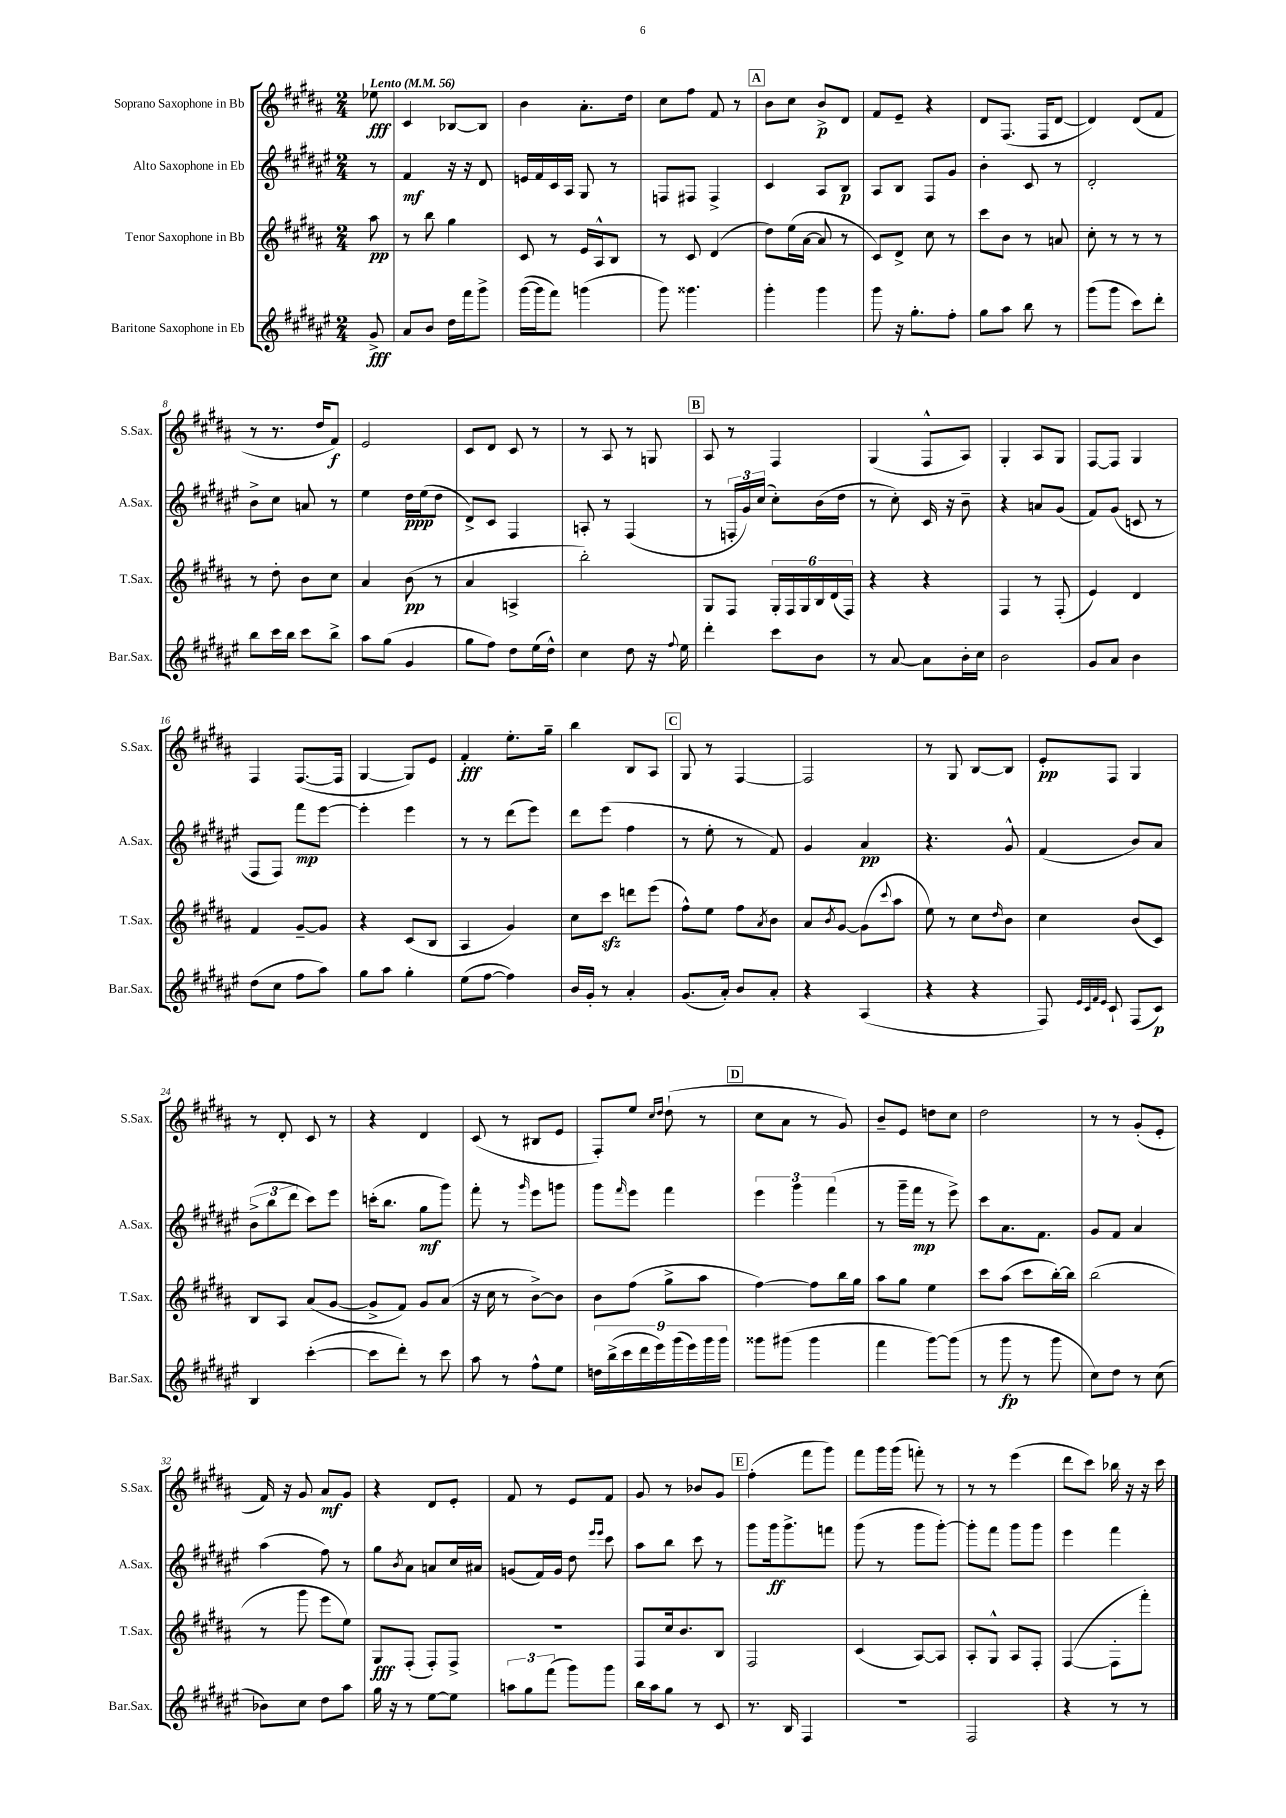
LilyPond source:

<<
\new StaffGroup <<
\new Staff = "s0" \with { instrumentName = "Soprano Saxophone in Bb" shortInstrumentName = "S.Sax." } {
    \clef treble \key b \major \numericTimeSignature \time 2/4 \partial 8 \tempo "Lento" 4 = 56
    ees''8\fff |
    cis'4 bes8~ bes8 |
    b'4 ais'8.-. dis''16 |
    cis''8 fis''8 fis'8 r8 |
    \mark \markup { \box "A" } b'8 cis''8 b'8->\p dis'8 |
    fis'8 e'8-- r4 |
    dis'8 fis8.( fis16 dis'8~ |
    dis'4) dis'8( fis'8 |
    r8 r8. dis''16 fis'8\f) |
    e'2 |
    cis'8 dis'8 cis'8 r8 |
    r8 ais8 r8 g8 |
    \mark \markup { \box "B" } ais8 r8 fis4 |
    gis4( fis8-^ ais8) |
    gis4-. ais8 gis8 |
    fis8~ fis8 gis4 |
    fis4 fis8.~( fis16 |
    gis4~ gis8) e'8 |
    fis'4-.\fff e''8.-. gis''16-- |
    b''4 b8 ais8 |
    \mark \markup { \box "C" } gis8 r8 fis4~ |
    fis2 |
    r8 gis8 b8~ b8 |
    e'8-.\pp fis8 gis4 |
    r8 dis'8-. cis'8 r8 |
    r4 dis'4 |
    cis'8( r8 bis8 e'8 |
    fis8-.) e''8 \grace { cis''16 dis''16 } dis''8-!( r8 |
    \mark \markup { \box "D" } cis''8 ais'8 r8 gis'8) |
    b'8-- e'8 d''8 cis''8 |
    dis''2 |
    r8 r8 gis'8-.( e'8-. |
    fis'16) r16 gis'8 ais'8\mf gis'8 |
    r4 dis'8 e'8-. |
    fis'8 r8 e'8 fis'8 |
    gis'8 r8 bes'8 gis'8 |
    \mark \markup { \box "E" } fis''4-.( fis'''8 gis'''8) |
    fis'''8 gis'''16 gis'''16( f'''8-.) r8 |
    r8 r8 e'''4( |
    dis'''8 cis'''8) bes''16 r16 r16 cis'''16 \bar "|." |
}
\new Staff = "s1" \with { instrumentName = "Alto Saxophone in Eb" shortInstrumentName = "A.Sax." } {
    \clef treble \key fis \major \numericTimeSignature \time 2/4 \partial 8
    r8 |
    fis'4\mf r16 r16 dis'8 |
    e'16 fis'16 cis'16 ais16 gis8 r8 |
    f8 fis8 fis4-> |
    \mark \markup { \box "A" } cis'4 ais8 b8\p |
    ais8 b8 fis8 gis'8 |
    b'4-. cis'8 r8 |
    dis'2-. |
    b'8-> cis''8 a'8 r8 |
    eis''4 dis''16\ppp eis''16( dis''8 |
    dis'8->) cis'8 fis4 |
    a8-. r8 fis4( |
    \mark \markup { \box "B" } r8 \tuplet 3/2 { f16-. gis'16) cis''16( } cis''8-.) b'16( dis''16 |
    r8 cis''8-.) cis'16 r16 b'8-- |
    r4 a'8 gis'8( |
    fis'8) gis'8( c'8 r8 |
    fis8 fis8) fis'''8\mp eis'''8~ |
    eis'''4-. eis'''4 |
    r8 r8 dis'''8( eis'''8) |
    dis'''8 eis'''8( fis''4 |
    \mark \markup { \box "C" } r8 eis''8-. r8 fis'8) |
    gis'4 ais'4\pp |
    r4. gis'8-^ |
    fis'4( b'8) ais'8 |
    \tuplet 3/2 { b'8->( b''8 dis'''8 } cis'''8) eis'''8 |
    c'''16-.( b''8. gis''8\mf gis'''8) |
    fis'''8-. r8 \grace { gis'''16 } eis'''8 g'''8 |
    gis'''8 \grace { fis'''16 } eis'''8 fis'''4 |
    \mark \markup { \box "D" } \tuplet 3/2 { eis'''4 gis'''4 fis'''4( } |
    r8 gis'''16-- fis'''16\mp r8 eis'''8->) |
    cis'''8 ais'8. fis'8. |
    gis'8 fis'8 ais'4 |
    ais''4( fis''8) r8 |
    gis''8 \acciaccatura { b'8 } ais'8 a'8 cis''16 ais'16 |
    g'8( fis'16) g'16 dis''8 \grace { eis'''16 eis'''16 } cis'''8 |
    ais''8 b''8 cis'''8 r8 |
    \mark \markup { \box "E" } gis'''8 gis'''16\ff gis'''8.-> f'''8 |
    gis'''8( r8 gis'''8 gis'''8~-.) |
    gis'''8-. fis'''8 gis'''8 gis'''8 |
    eis'''4 fis'''4 \bar "|." |
}
\new Staff = "s2" \with { instrumentName = "Tenor Saxophone in Bb" shortInstrumentName = "T.Sax." } {
    \clef treble \key b \major \numericTimeSignature \time 2/4 \partial 8
    ais''8\pp |
    r8 b''8 gis''4 |
    cis'8 r8 e'16 ais16-^ b8 |
    r8 cis'8 dis'4( |
    \mark \markup { \box "A" } dis''8) e''16( ais'16~ ais'8 r8 |
    cis'8) dis'8-> cis''8 r8 |
    cis'''8 b'8 r8 a'8 |
    cis''8-. r8 r8 r8 |
    r8 dis''8-. b'8 cis''8 |
    ais'4 b'8\pp( r8 |
    ais'4 a4-> |
    b''2-.) |
    \mark \markup { \box "B" } gis8 fis8 \tuplet 6/4 { gis16-. fis16 gis16 b16 dis'16( fis16) } |
    r4 r4 |
    fis4 r8 fis8-.( |
    e'4) dis'4 |
    fis'4 gis'8~-- gis'8 |
    r4 cis'8( b8 |
    ais4 gis'4) |
    cis''8 cis'''8\sfz d'''8 e'''8( |
    \mark \markup { \box "C" } fis''8-^) e''8 fis''8 \acciaccatura { ais'8 } b'8 |
    ais'8 \acciaccatura { b'8 } gis'8~ gis'8( \appoggiatura { cis'''8 } ais''8 |
    e''8) r8 cis''8 \grace { dis''16 } b'8 |
    cis''4 b'8( cis'8) |
    b8 ais8 ais'8( gis'8~ |
    gis'8-> fis'8) gis'8 ais'8( |
    r16 cis''16 r8 b'8~->) b'8 |
    b'8 fis''8( gis''8-> ais''8 |
    \mark \markup { \box "D" } fis''4~) fis''8 b''16 gis''16 |
    ais''8 gis''8 e''4 |
    cis'''8 ais''8( cis'''8 b''16~-.) b''16 |
    b''2( |
    r8 gis'''8 e'''8 e''8) |
    gis8\fff fis8-.( fis8-.) fis8-> |
    R2 |
    fis8 cis''16 b'8. b8 |
    \mark \markup { \box "E" } fis2 |
    cis'4( ais8~) ais8 |
    ais8-. gis8-^ ais8 fis8-. |
    fis4~( fis8-. fis'''8-.) \bar "|." |
}
\new Staff = "s3" \with { instrumentName = "Baritone Saxophone in Eb" shortInstrumentName = "Bar.Sax." } {
    \clef treble \key fis \major \numericTimeSignature \time 2/4 \partial 8
    gis'8->\fff |
    ais'8 b'8 dis''16 fis'''16 gis'''8-> |
    gis'''16~( gis'''16 fis'''8) g'''4( |
    gis'''8) gisis'''4. |
    \mark \markup { \box "A" } gis'''4-. gis'''4 |
    gis'''8 r16 gis''8.-. fis''8-. |
    gis''8 ais''8 b''8 r8 |
    gis'''8( gis'''8 cis'''8) dis'''8-. |
    b''8 cis'''16 b''16 cis'''8 b''8-> |
    ais''8 gis''8( gis'4 |
    gis''8 fis''8) dis''8 eis''16( dis''16-^) |
    cis''4 dis''8 r16 \appoggiatura { fis''8 } eis''16 |
    \mark \markup { \box "B" } dis'''4-. cis'''8 b'8 |
    r8 ais'8~ ais'8 b'16-. cis''16 |
    b'2 |
    gis'8 ais'8 b'4 |
    dis''8( cis''8 fis''8 ais''8) |
    gis''8 ais''8 gis''4-. |
    eis''8( fis''8~ fis''4) |
    b'16 gis'16-. r8 ais'4-. |
    \mark \markup { \box "C" } gis'8.( ais'16-.) b'8 ais'8-. |
    r4 ais4( |
    r4 r4 |
    fis8) \grace { eis'32 cis'32 fis'32 eis'32 } cis'8-! fis8( cis'8\p) |
    b4 cis'''4~-.( |
    cis'''8 dis'''8-.) r8 cis'''8 |
    ais''8 r8 fis''8-^ eis''8 |
    \tuplet 9/8 { d''16 b''16->( cis'''16 dis'''16 eis'''16) gis'''16( eis'''16) gis'''16 gis'''16 } |
    \mark \markup { \box "D" } gisis'''8 gis'''8( gis'''4 |
    fis'''4 gis'''8~) gis'''8( |
    r8 gis'''8\fp r8 gis'''8 |
    cis''8) dis''8 r8 cis''8( |
    bes'8) cis''8 dis''8 ais''8 |
    gis''16 r16 r8 eis''8~ eis''8 |
    \tuplet 3/2 { a''8 gis''8 fis'''8( } gis'''8) gis'''8 |
    b''16 ais''16 gis''8 r8 cis'8 |
    \mark \markup { \box "E" } r8. b16 fis4 |
    R2 |
    fis2 |
    r4 r8 r8 \bar "|." |
}
>>
>>
